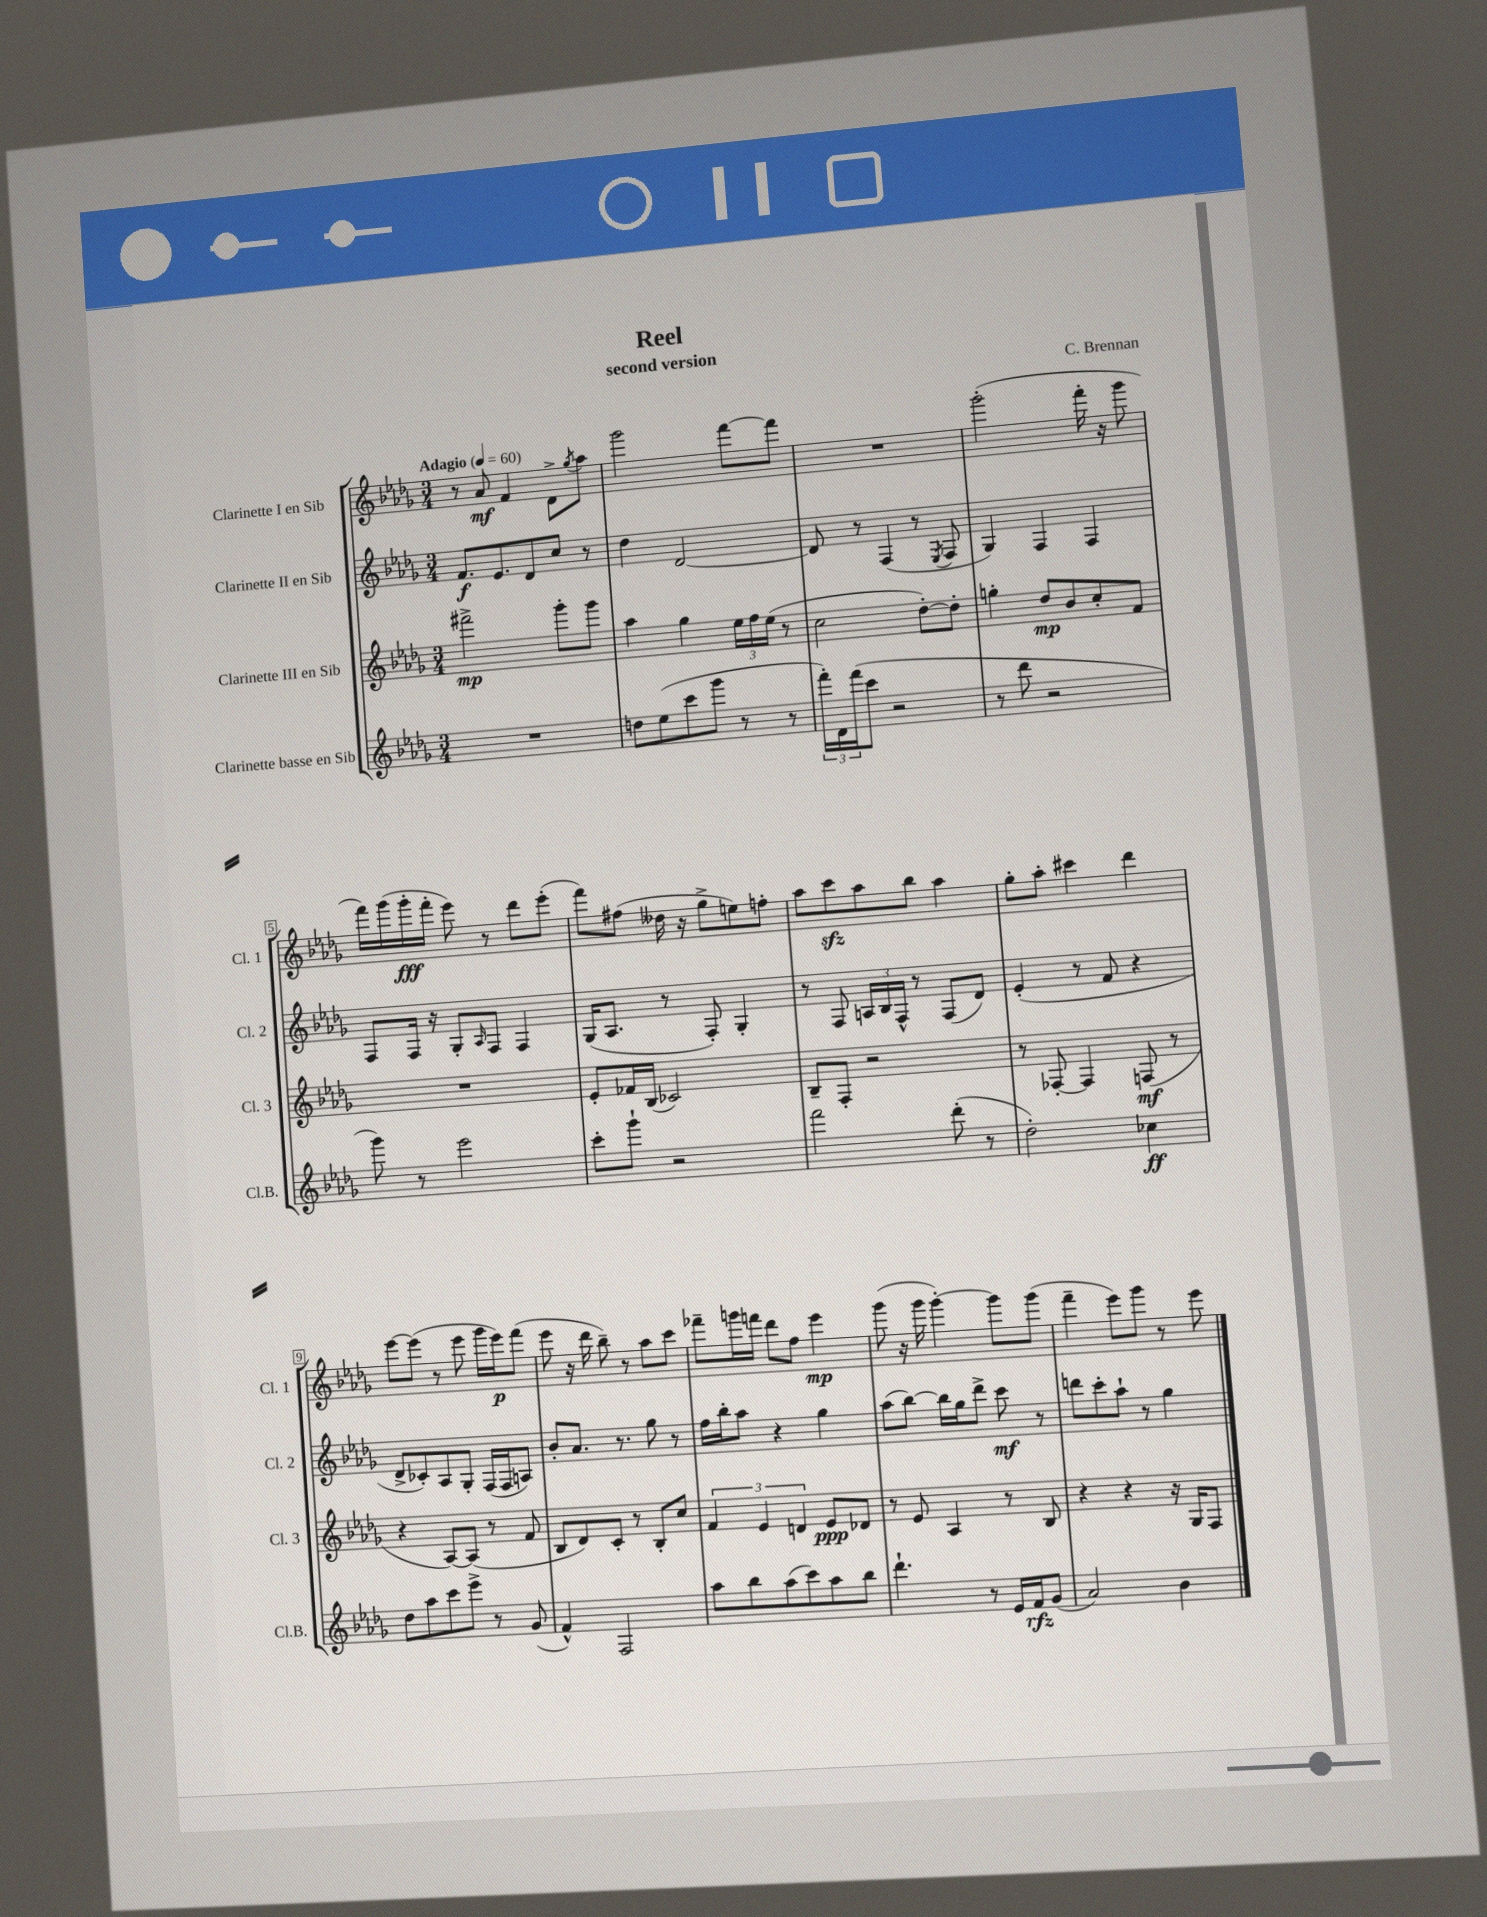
\header { title = "Reel" composer = "C. Brennan" subtitle = "second version" }
<<
\new StaffGroup <<
\new Staff = "s0" \with { instrumentName = "Clarinette I en Sib" shortInstrumentName = "Cl. 1" } {
    \clef treble \key des \major \numericTimeSignature \time 3/4 \tempo "Adagio" 4 = 60
    r8 aes'8\mf f'4 des'8-> \acciaccatura { ges''8 } aes''8 |
    ges'''2 f'''8~ f'''8 |
    R2. |
    ges'''2-.( f'''16-. r16 ges'''8 |
    f'''16) ges'''16( ges'''16-.\fff f'''16-. ees'''8) r8 des'''8 ees'''8-.( |
    f'''8) fis''8( deses''16 r16 ges''8-> e''8) f''8-. |
    aes''8 c'''8\sfz aes''8 bes''8 aes''4 |
    ges''8-. aes''8-. cis'''4 des'''4 |
    ees'''8~ ees'''8( r8 ees'''8 ges'''16 ees'''16\p) f'''8( |
    ees'''8 r16 des'''16 bes''8--) r8 aes''8 c'''8 |
    fes'''8-- g'''16 f'''16 des'''8 f''8 ees'''4\mp |
    ges'''8( r16 ges'''16 ges'''4~-.) ges'''8 ges'''8( |
    f'''4-- ees'''8) ges'''8 r8 ees'''8 \bar "|." |
}
\new Staff = "s1" \with { instrumentName = "Clarinette II en Sib" shortInstrumentName = "Cl. 2" } {
    \clef treble \key des \major \numericTimeSignature \time 3/4
    f'8.\f ees'8. des'8 c''8 r8 |
    des''4 des'2~ |
    des'8 r8 f4( r8 \acciaccatura { ees8 } f8 |
    ges4) f4 f4 |
    f8 f16 r16 ges8-. \grace { aes16 } f8 f4 |
    ges16( aes8. r8 f8-.) ges4-. |
    r8 f8 \tuplet 3/2 { a16 bes16 f16-^ } r8 f8( des'8) |
    ees'4-.( r8 f'8 r4 |
    des'8-> ces'8-.) aes8 ges8-. f16( f16 a8) |
    bes'8-. aes'8. r8. ges''8 r8 |
    f''16 bes''16-. aes''8 r4 ges''4 |
    aes''8( bes''8~) bes''16 ges''16 des'''8-> c'''8\mf r8 |
    d'''8 c'''8-. aes''8-! r8 ges''4 \bar "|." |
}
\new Staff = "s2" \with { instrumentName = "Clarinette III en Sib" shortInstrumentName = "Cl. 3" } {
    \clef treble \key des \major \numericTimeSignature \time 3/4
    fis'''2->\mp ges'''8-. ges'''8 |
    aes''4 ges''4 \tuplet 3/2 { ees''16 f''16 ees''16( } r8 |
    c''2 des''8~-.) des''8-. |
    g''4-. des''8\mp bes'8 c''8-. f'8 |
    R2. |
    ees'8-. fes'16 bes16( ces'2) |
    bes8-- f8-. r2 |
    r8 fes8~-. fes4 f8\mf( r8 |
    r4 aes8~) aes8( r8 f'8 |
    bes8 des'8) c'8-. r8 bes8-. c''8 |
    \tuplet 3/2 { f'4 ees'4 d'4 } ees'8\ppp des'8 |
    r8 ees'8 aes4 r8 bes8 |
    r4 r4 r16 ges16 f8 \bar "|." |
}
\new Staff = "s3" \with { instrumentName = "Clarinette basse en Sib" shortInstrumentName = "Cl.B." } {
    \clef treble \key des \major \numericTimeSignature \time 3/4
    R2. |
    d''8 ees''8( c'''8 ges'''8 r8 r8 |
    \tuplet 3/2 { f'''16-.) des'16 f'''16( } c'''8 r2 |
    r8 des'''8 r2 |
    ges'''8) r8 ees'''2 |
    c'''8-. ges'''8-! r2 |
    f'''2 des'''8-.( r8 |
    des''2-.) ces''4\ff |
    des''8 aes''8 c'''8 ees'''8-> r8 ges'8( |
    f'4-^) f2 |
    aes''8 bes''8 aes''8( c'''8) aes''8 bes''8 |
    des'''4.-! r8 ees'16 f'16\rfz ges'8( |
    aes'2) bes'4 \bar "|." |
}
>>
>>
\layout { \context { \Score \override BarNumber.stencil = #(make-stencil-boxer 0.1 0.3 ly:text-interface::print) } }
